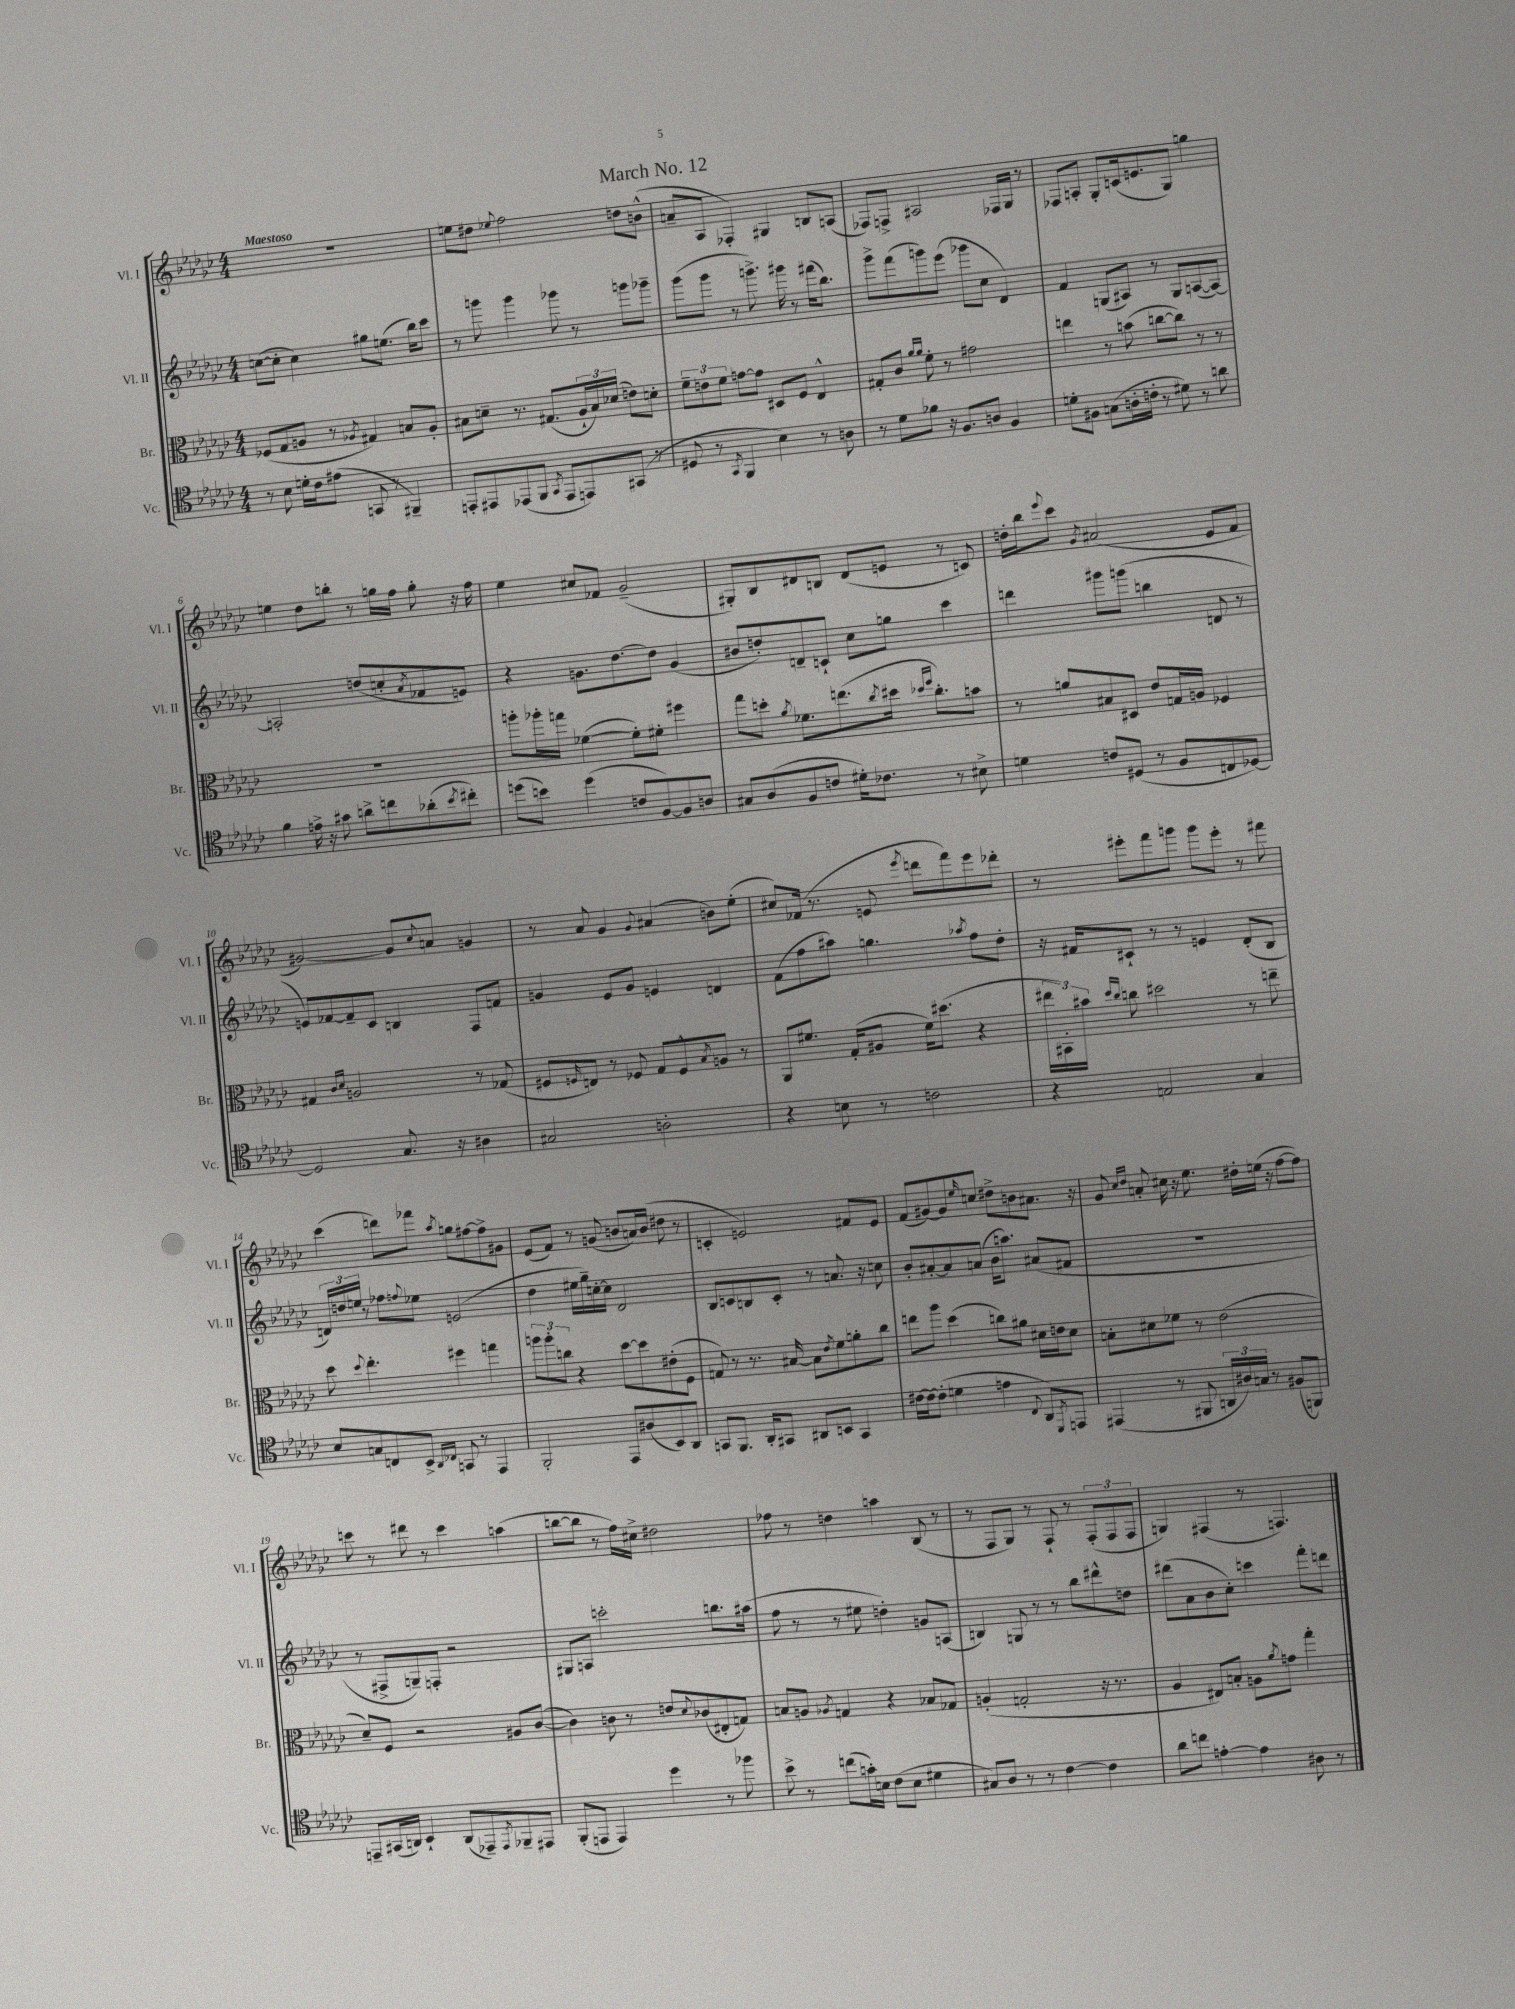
\header { title = "March No. 12" }
<<
\new StaffGroup <<
\new Staff = "s0" \with { instrumentName = "Vl. I" shortInstrumentName = "Vl. I" } {
    \clef treble \key ges \major \numericTimeSignature \time 4/4 \tempo "Maestoso"
    R1 |
    e''8 dis''8 \appoggiatura { ees''8 } f''2 d''8 b'8-^( |
    a'8-- aes8 fes4-.) gis4 b8 a8( |
    fes8) f8-> ais2 fes16 ges16 r8 |
    fes8 a8-. ges8-. c'16( e'8. ges8) g''4 |
    e''4 des''8 b''8-. r8 g''16 f''16 g''8-. r16 f''16 |
    ees''4 cis''8 fes'8 ges'2--( |
    gis8-.) bes8 dis'8 b8 dis'8( e'8 r8 c'8) |
    d''16-. bes''16 \appoggiatura { ees'''8 } ces'''8 \acciaccatura { ges'8 } ais'2( ees'8 f'8 |
    gis'2~) gis'8 \appoggiatura { ces''8 } a'8 g'4 |
    r8 aes'8 ges'4 \appoggiatura { ges'8 } ais'4( b'8) ees''8-.( |
    cis''8) fes'16( r8. e'8 \acciaccatura { ees'''8 } d'''8 f'''8) ees'''8 des'''8-. |
    r8 eis'''8-. f'''8 g'''8 g'''8 eis'''8-. r8 fis'''8 |
    ces'''4( d'''8) fes'''8 \acciaccatura { aes''8 } g''8 fis''8~ fis''8-> gis'8 |
    ees'8( f'8) r8 g'8( b'8 a'16) b'16( dis''8 r8 |
    c'4-. e'2) fis'8 e'8 |
    f'8( gis'8~) gis'8 \grace { ees''16 } c''8 dis''8-> b'8 ais'8. r16 |
    ges'8 \grace { ces''16 des''16 } a'8-. cis''16 r16 ees''8. dis''16-. e''16( r16 f''8~ f''8) |
    c'''8 r8 dis'''8 r8 c'''4 a''4( |
    b''8~ b''8 r8 f''16) cis''16-> dis''2 |
    fes''8 r8 d''4 a''4 bes8( r8 |
    r8 f8 ges8) r8 f8-! r8 \tuplet 3/2 { f8-.( f8 f8 } |
    g4) fis4( r8 f4.) \bar "|." |
}
\new Staff = "s1" \with { instrumentName = "Vl. II" shortInstrumentName = "Vl. II" } {
    \clef treble \key ges \major \numericTimeSignature \time 4/4
    c''8~( c''8-. c''4) gis''8 e''8.( bes''16) ces'''8 |
    r8 g'''8 g'''4 ges'''8 r8 g'''8 ges'''8-- |
    ges'''8( ges'''8 r8 g'''8.->) gis'''16 r8 fis'''16( bes''8.) |
    ges'''8-> f'''8( g'''8) ees'''8( ges'''8 ces''8 des'4) |
    f'4 g8( ais8) r8 g8 a8~( a8~) |
    a2-. d''8( c''8-. \acciaccatura { aes'8 } fes'8 e'8) |
    r4 g'8. des''8.~ des''8 g'4( |
    bis'8 d''8-.) d'8-- c'8-! ces''8 g''8 ces'''4 |
    d'''4 gis'''8 g'''8( b''4 d'8 r8 |
    e'8) fes'8~ fes'8-- ces'8 b4 f8 f'8 |
    g'4 ees'8 g'8 e'4 d'4 |
    f'8( f''8 ais''8) g''4. \acciaccatura { aes''8 } f''8 des''8-. |
    r16 fis'16 cis'8-! r8 r8 e'4 des'8-.( bes8 |
    \tuplet 3/2 { d'16) d''16 e''16 } r8 fes''8 \appoggiatura { f''8 } ees''8 e'2( |
    des''4 eis''16 ges''16--) c''16~-. c''16 des'2 |
    bes8 c'8 b8 c'8-. r8 a'8. r16 c''8 |
    bes'8-. ais'8~-. ais'8 a'8( bes'16 a''8.) ais'8( fis'8 |
    R1 |
    r8 fis8-> g8--) f8-. r2 |
    gis8 a8 c'''2-. b''8. ais''16( |
    f''8 r8 r8 eis''8 d''4-.) g'8 a8( |
    b4) g8 r8 r8 bes''8 dis'''8-^ d''8 |
    dis'''8( aes'8 bes'8 ces''8-.) c'''4 f'''8-. d'''8 \bar "|." |
}
\new Staff = "s2" \with { instrumentName = "Br." shortInstrumentName = "Br." } {
    \clef alto \key ges \major \numericTimeSignature \time 4/4
    fes8( ges8 a8 r8 \acciaccatura { aes8 } gis4) b8 aes8-. |
    bis8 d'8-- r8. gis8.( \tuplet 3/2 { aes16-! bis16) des'16( } e'8) d'8-. |
    \tuplet 3/2 { f'8-- e'8 f'8 } g'8~ g'8 dis8 f8 ees4-^ |
    gis8-. ces'8 \grace { aes'16 aes'16 } f'8-. r8 gis'2 |
    e''4 r8 b'8( c''8~ c''8) r8 r8 |
    R1 |
    a''8-. aes''16-. g''16 fes'4~( fes'8-.) fis'8-. fis''4 |
    ges''8 d''8-. \acciaccatura { aes'8 } fes'8. e''8.( \acciaccatura { ces''8 } dis''16 \grace { des''16 f''16 } ces''8.-.) b'8 |
    r8 a'8 bis8 dis8 ees'8 g16 a16 fes4 |
    gis4 \grace { ces'16 des'16 } a2 r8 ges8( |
    fis8 \grace { f16 } e8) r8 fes8 ges8 fes8-^ \acciaccatura { bes8 } a8 r8 |
    aes,8 fis'8. ges16-.( ais8 fis'16) dis''8.( r4 |
    \tuplet 3/2 { eis''16 bis,16-.) bis'16 } \grace { des''16 ces''16 } c''8 dis''2 r8 e''8-- |
    des''8 \appoggiatura { des''8 } ees''4.-. fis''4 g''4 |
    \tuplet 3/2 { a''8 a''8-. c''8 } r4 des''8~ des''8 eis'8-.( f8 |
    g8) r8 r8. bis16~ bis8 \acciaccatura { ees'8 } f'8 a'8-. ces''8 |
    e''8 aes''8 des''4( c''8) ais'8 dis'16 e'16 dis'8 |
    b8-. dis'8 fes'8 r8 ees'2( |
    des'8--) f8 r2 ais8 ces'8~( |
    ces'4) c'8 r8 e'8 \appoggiatura { des'8 } ces'8( eis8-. g8) |
    b8 a8 \acciaccatura { aes8 } g4 r4 bes8 ges8 |
    a4-.( g2-. r16 r8. |
    aes4 eis8) b8-. a8 \acciaccatura { aes'8 } g'8 ges''4-. \bar "|." |
}
\new Staff = "s3" \with { instrumentName = "Vc." shortInstrumentName = "Vc." } {
    \clef tenor \key ges \major \numericTimeSignature \time 4/4
    r8 bes8 d'16-. ces'16 eis'8( g,8 r8 fis,4--) |
    e,8-. eis,8 ees,8( f,8 \acciaccatura { ges,8 } ees,8 e,8) gis,8( r8 |
    dis8 r8 \acciaccatura { ges,8 } f,4 bes4) r8 a8 |
    r8 des'8 fes'8 r16 f8. a8 f4 |
    d'8-. fis8 g8( a16-. c'16-. r8 dis'8) r8 a'8 |
    f'4 e'16-> r16 gis'8 a'8-> c''8 aes'8-.( \acciaccatura { bes'8 } cis''8-.) |
    d''8( b'8) d''4( c'8 f8~) f8 a8 |
    gis8 aes8( f8 c'8 dis'16-.) ces'8. r8 bis8-> |
    d'4 c'8 dis8( r8 f8 c8 des8~) |
    des2 ges8. r16 ais4 |
    gis2 a2-. |
    r4 b8 r8 c'2 |
    r4 e2 ges4 |
    bes8 g8 c8 bes,8-> \grace { aes,16 ces16 } g,8 r8 ees,4 |
    f,2-. ees,8 ais8( bes,8) aes,8 |
    g,8 f,8. aes,16-. gis,8 ais,8 b,8 gis,4 |
    cis'16~ cis'16~ cis'8-.( d'4 e'4 \appoggiatura { ces8 } aes,8) \acciaccatura { des,8 } e,8 |
    eis,4( r8 fis,8 \tuplet 3/2 { a,16 ais16) g16 } r8 fis8( f,8) |
    e,8-- gis,16( a,16) bes,4-! a,8( ees,8--) \acciaccatura { ees,8 } fes,8-- eis,8 |
    f,8-.( e,8 e,4) des''4 r8 fes''8 |
    bes'8-> r8 c''8( g'16-.) b16 ces'8( b8 dis'4 |
    gis8) aes8 r8 r8 ces'4~ ces'4 |
    aes'8 c''8 e'4~-. e'4 ais8 r8 \bar "|." |
}
>>
>>
